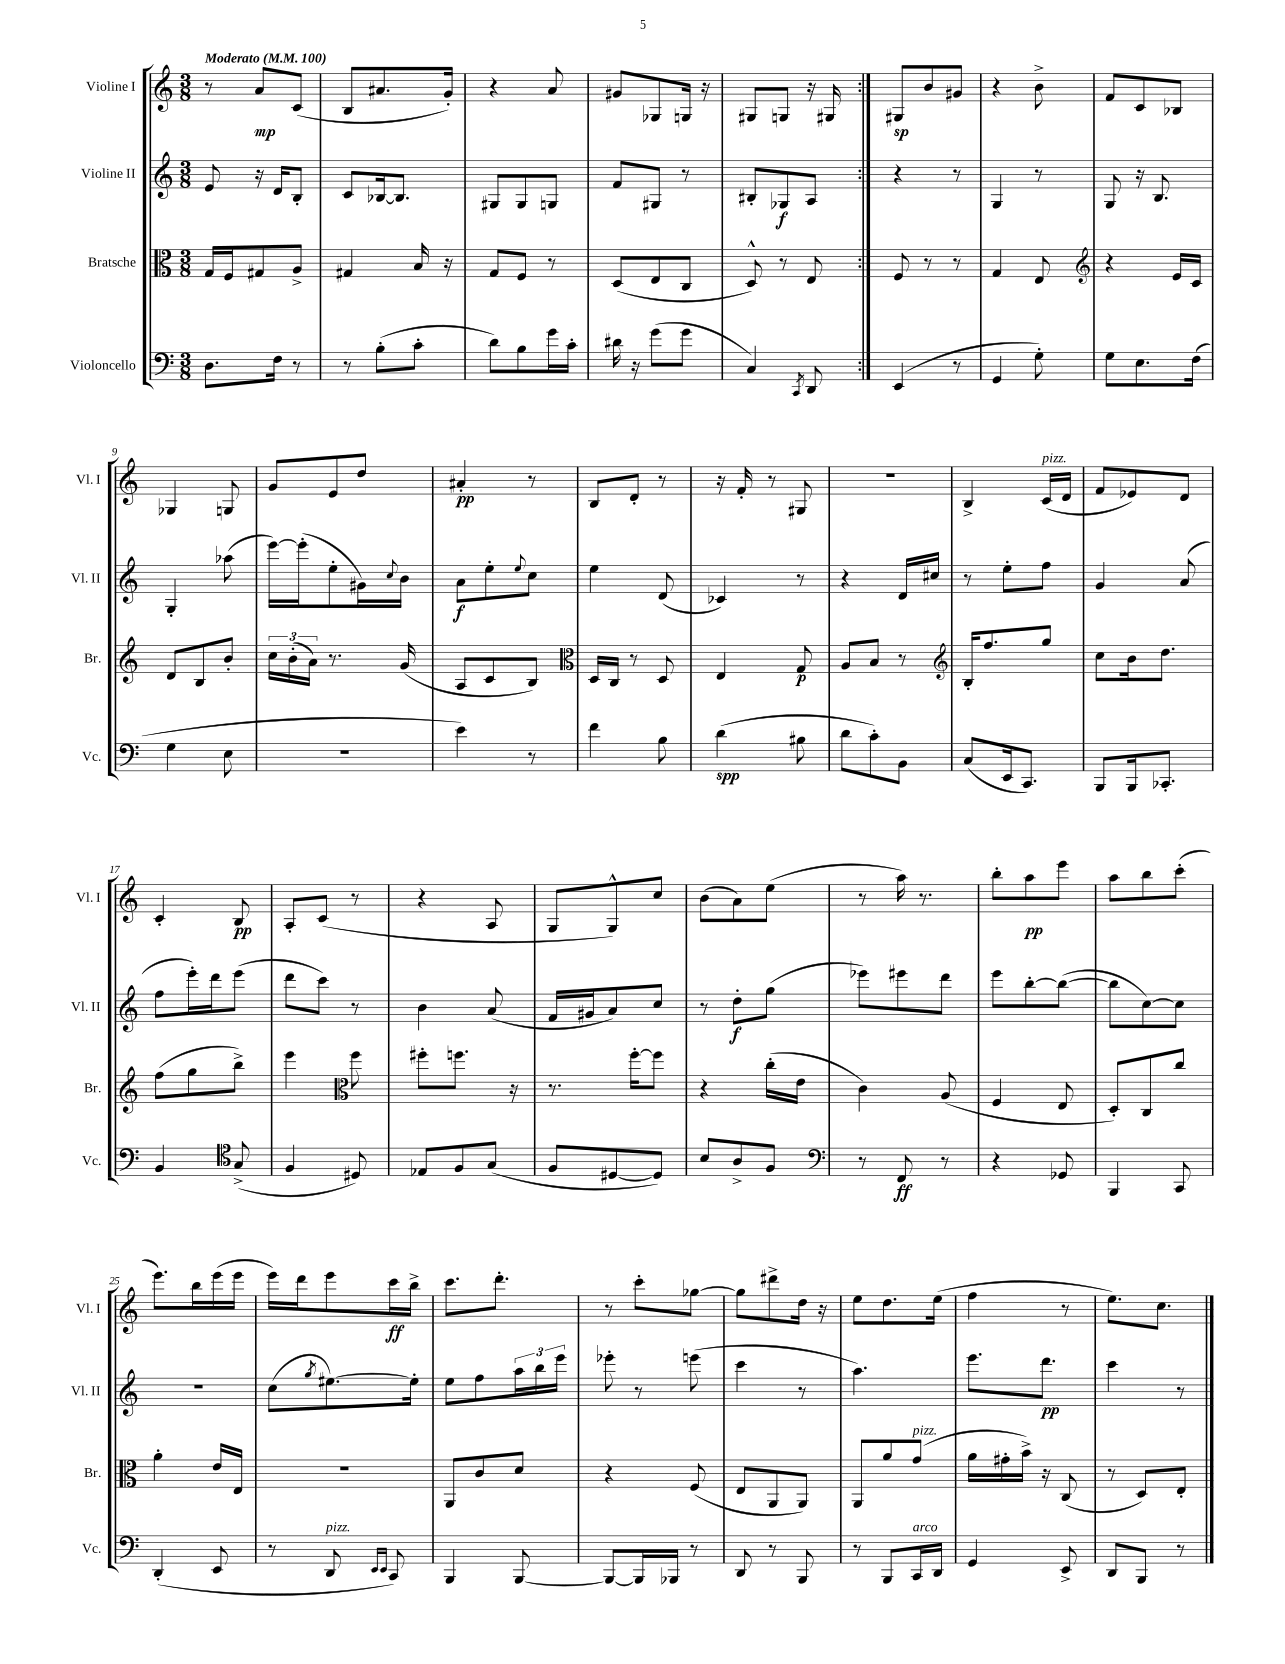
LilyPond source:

<<
\new StaffGroup <<
\new Staff = "s0" \with { instrumentName = "Violine I" shortInstrumentName = "Vl. I" } {
    \clef treble \key c \major \numericTimeSignature \time 3/8 \tempo "Moderato" 4 = 100
    \repeat volta 2 { r8 a'8\mp c'8( |
    b8 ais'8. g'16-.) |
    r4 a'8 |
    gis'8 ges8 g16 r16 |
    gis8 g8 r16 gis16 | }
    gis8\sp b'8 gis'8 |
    r4 b'8-> |
    f'8 c'8 bes8 |
    ges4 g8 |
    g'8 e'8 d''8 |
    ais'4-.\pp r8 |
    b8 d'8-. r8 |
    r16 f'16-. r8 gis8 |
    R4. |
    b4-> c'16^\markup { \italic "pizz." }( d'16 |
    f'8 ees'8) d'8 |
    c'4-. b8\pp |
    a8-. c'8( r8 |
    r4 a8 |
    g8 g8-^) c''8 |
    b'8( a'8) e''8( |
    r8 a''16) r8. |
    b''8-. a''8\pp e'''8 |
    a''8 b''8 c'''8-.( |
    e'''8.) b''16 e'''16( e'''16 |
    e'''16) d'''16 e'''8 c'''16\ff b''16-> |
    c'''8. d'''8.-. |
    r8 c'''8-. ges''8~ |
    ges''8 dis'''8-> d''16 r16 |
    e''8 d''8. e''16( |
    f''4 r8 |
    e''8.) c''8. \bar "|." |
}
\new Staff = "s1" \with { instrumentName = "Violine II" shortInstrumentName = "Vl. II" } {
    \clef treble \key c \major \numericTimeSignature \time 3/8
    \repeat volta 2 { e'8 r16 d'16 b8-. |
    c'8 bes16~ bes8. |
    gis8 gis8 g8 |
    f'8 gis8 r8 |
    bis8-. ges8\f a8 | }
    r4 r8 |
    g4 r8 |
    g8 r16 b8. |
    g4-. aes''8( |
    e'''16~) e'''16-.( e''8-. gis'16) \appoggiatura { c''8 } b'16 |
    a'8\f e''8-. \appoggiatura { e''8 } c''8 |
    e''4 d'8( |
    ces'4) r8 |
    r4 d'16 cis''16 |
    r8 e''8-. f''8 |
    g'4 a'8( |
    f''8 e'''16-.) d'''16 e'''8( |
    d'''8 c'''8) r8 |
    b'4 a'8( |
    f'16 gis'16 a'8) c''8 |
    r8 d''8-.\f g''8( |
    ees'''8) eis'''8 d'''8 |
    e'''8 b''8~-. b''8~( |
    b''8 c''8~) c''8 |
    R4. |
    c''8( \acciaccatura { g''8 } eis''8.~) eis''16-. |
    e''8 f''8 \tuplet 3/2 { a''16 b''16 e'''16 } |
    ees'''8-. r8 e'''8( |
    c'''4 r8 |
    a''4.) |
    e'''8. d'''8.\pp |
    c'''4 r8 \bar "|." |
}
\new Staff = "s2" \with { instrumentName = "Bratsche" shortInstrumentName = "Br." } {
    \clef alto \key c \major \numericTimeSignature \time 3/8
    \repeat volta 2 { g16 f16 gis8 a8-> |
    gis4 b16 r16 |
    g8 f8 r8 |
    d8( e8 c8 |
    d8-^) r8 e8 | }
    f8 r8 r8 |
    g4 e8 |
    \clef treble r4 e'16 c'16 |
    d'8 b8 b'8-. |
    \tuplet 3/2 { c''16 b'16-.( a'16) } r8. g'16( |
    a8 c'8 b8) |
    \clef alto d16 c16 r8 d8 |
    e4 g8\p |
    a8 b8 r8 |
    \clef treble b16-. f''8. g''8 |
    c''8 b'16 d''8. |
    f''8( g''8 b''8->) |
    e'''4 \clef alto f''8 |
    fis''8-. f''8. r16 |
    r8. f''16~-. f''8 |
    r4 c''16-.( e'16 |
    c'4) a8( |
    f4 e8 |
    d8-.) c8 c''8 |
    a'4-. e'16 e16 |
    R4. |
    a,8 c'8 d'8 |
    r4 f8( |
    e8 a,8 a,8) |
    a,8 a'8 g'8^\markup { \italic "pizz." }( |
    a'16 gis'16-. b'16->) r16 c8( |
    r8 d8) e8-. \bar "|." |
}
\new Staff = "s3" \with { instrumentName = "Violoncello" shortInstrumentName = "Vc." } {
    \clef bass \key c \major \numericTimeSignature \time 3/8
    \repeat volta 2 { d8. f16 r8 |
    r8 b8-.( c'8-. |
    d'8) b8 g'16 c'16-. |
    dis'16 r16 g'8( g'8 |
    c4) \acciaccatura { c,8 } d,8 | }
    e,4( r8 |
    g,4 g8-.) |
    g8 e8. f16( |
    g4 e8 |
    R4. |
    e'4) r8 |
    f'4 b8 |
    d'4\spp( bis8 |
    d'8 c'8-.) b,8 |
    c8( e,16 c,8.) |
    b,,8 b,,16 ces,8.-. |
    b,4 \clef tenor g8->( |
    f4 dis8) |
    ees8 f8 g8( |
    f8 dis8~ dis8) |
    b8 a8-> f8 |
    \clef bass r8 f,8\ff r8 |
    r4 ges,8 |
    b,,4 c,8 |
    d,4-.( e,8 |
    r8 d,8^\markup { \italic "pizz." } \grace { e,16 e,16 } c,8) |
    b,,4 b,,8~ |
    b,,8~ b,,16 bes,,16 r8 |
    d,8 r8 b,,8 |
    r8 b,,8 c,16^\markup { \italic "arco" } d,16 |
    g,4 e,8-> |
    d,8 b,,8 r8 \bar "|." |
}
>>
>>
